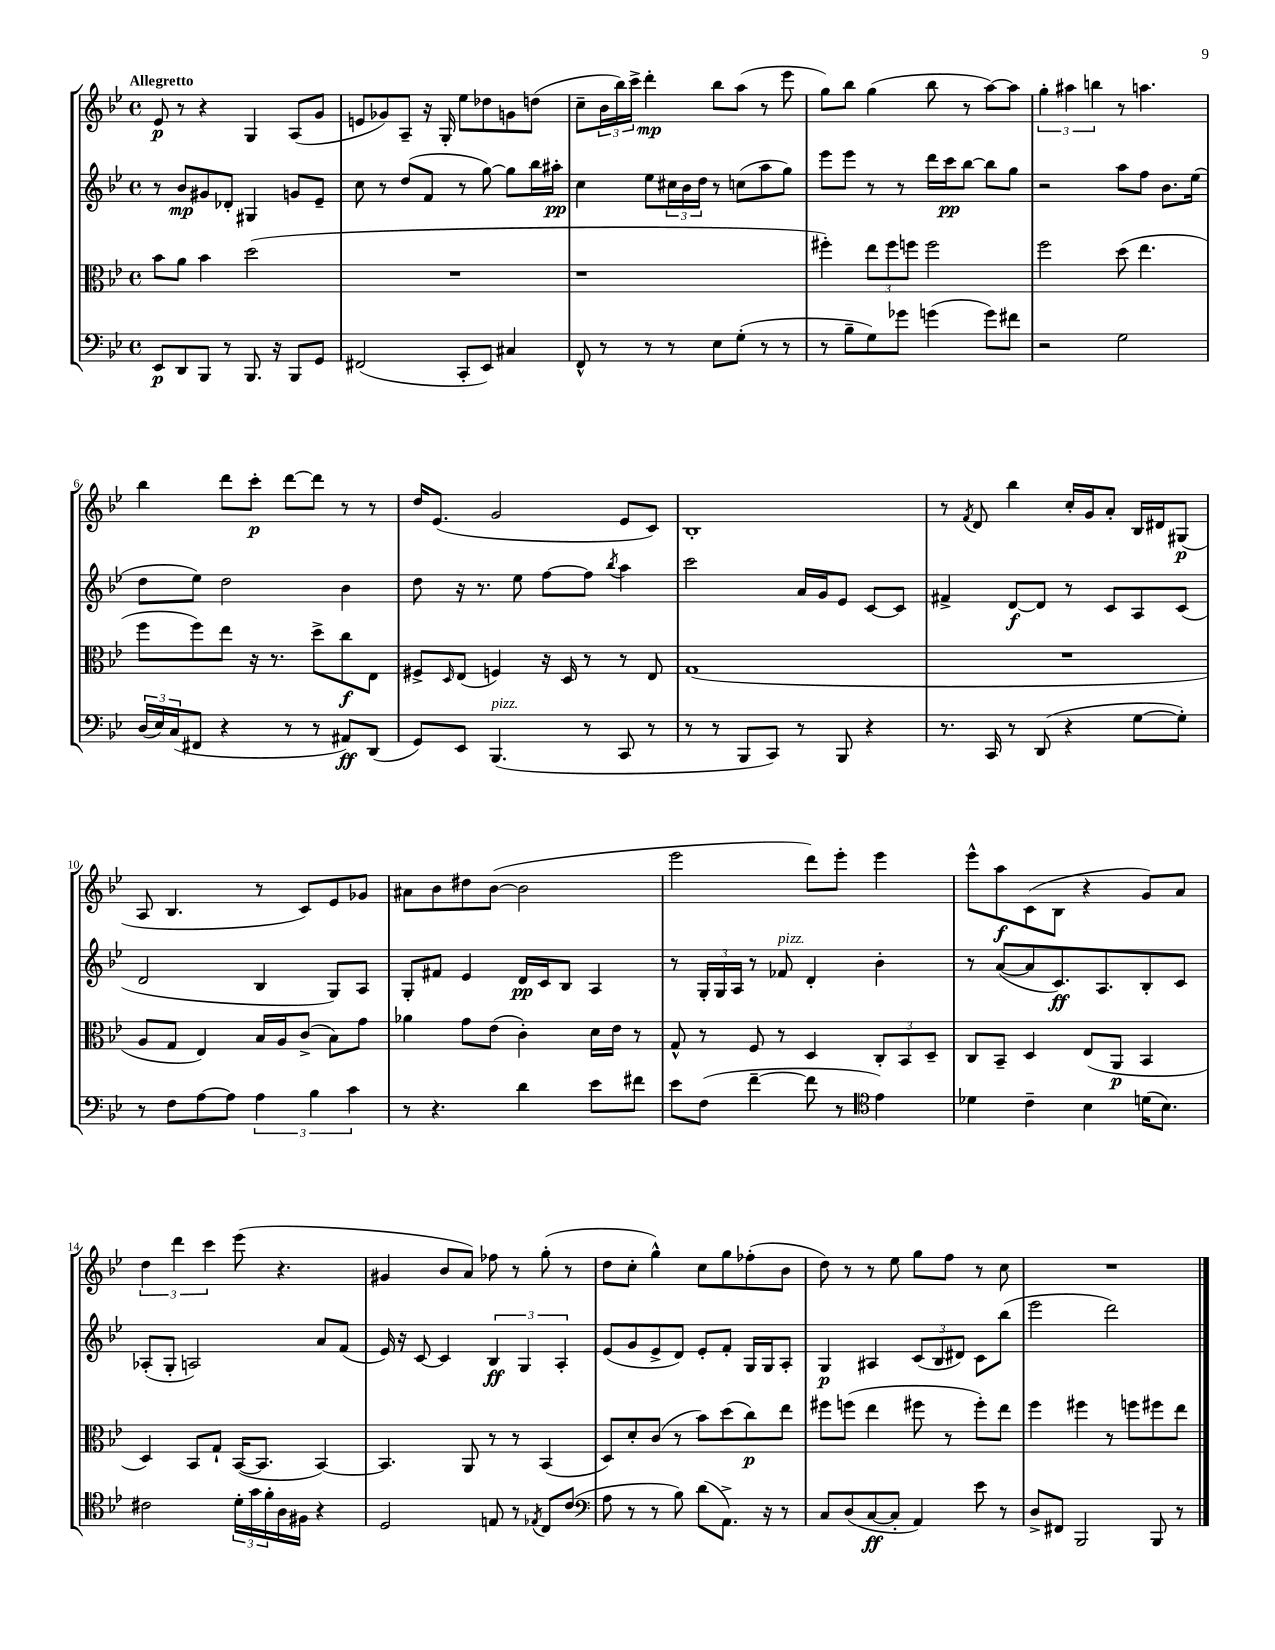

**kern	**kern	**kern	**kern
*staff4	*staff3	*staff2	*staff1
*clefF4	*clefC3	*clefG2	*clefG2
*k[b-e-]	*k[b-e-]	*k[b-e-]	*k[b-e-]
*M4/4	*M4/4	*M4/4	*M4/4
*met(c)	*met(c)	*met(c)	*met(c)
8EE-	8b-	8r	8e-
8DD	8a	8b-	8r
8BBB-	4b-	8g#	4r
8r	.	8d-'	.
8.BBB-	(2dd	4G#	4G
16r	.	.	.
8BBB-	.	8g	(8A
8GG	.	8e-~	8g
=	=	=	=
(2FF#	1r	8cc	8e
.	.	8r	8g-)
.	.	(8dd	8A~
.	.	8f	16r
.	.	.	16G'
8CC'	.	8r	8ee-
8EE-)	.	[8gg)	8dd-
4C#	.	8gg]	8g
.	.	16bb-	(8dd
.	.	16aa#'	.
=	=	=	=
8FF^^	1r	4cc	8cc~
8r	.	.	24b-
.	.	.	24bb-)
.	.	.	24ccc^
8r	.	8ee-	4ddd'
8r	.	24cc#	.
.	.	24b-	.
.	.	24dd	.
8E-	.	8r	8bb-
(8G'	.	(8cc	(8aa
8r	.	8aa	8r
8r	.	8gg)	8eee-
=	=	=	=
8r	4ff#')	8eee-	8gg)
8B-~	.	8eee-	8bb-
8G)	12ee-	8r	(4gg
.	12ff#	.	.
8g-	.	8r	.
.	12ff	.	.
(4g	2ff	16ddd	8bb-
.	.	16ccc	.
.	.	[8bb-	8r
8g)	.	8bb-]	[8aa)
8f#	.	8gg	8aa]
=	=	=	=
2r	2ff	2r	6gg'
.	.	.	6aa#
.	.	.	6bb
2G	(8dd	8aa	8r
.	4.ee-	8ff	4.aa
.	.	8.b-	.
.	.	(16ee-	.
=	=	=	=
(24D	8ff	8dd	4bb-
24E-)	.	.	.
(24C	.	.	.
8FF#	8ff)	8ee-)	.
4r	8ee-	2dd	8ddd
.	16r	.	8ccc'
.	8.r	.	.
8r	.	.	[8ddd
8r	8dd^	.	8ddd]
8AA#)	8cc	4b-	8r
(8DD	8E-	.	8r
=	=	=	=
8GG)	8F#^	8dd	16dd
.	.	.	(8.e-
.	16qqD	.	.
8EE-	(8E-	16r	.
.	.	8.r	.
(4.BBB-	4F)	.	2g
.	.	8ee-	.
.	16r	[8ff	.
.	16D	.	.
8r	8r	8ff]	.
.	.	8qbb-	.
8CC	8r	4aa	8e-
8r	8E-	.	8c)
=	=	=	=
8r	(1G	2ccc	1B-'
8r	.	.	.
8BBB-	.	.	.
8CC)	.	.	.
8r	.	16a	.
.	.	16g	.
8BBB-	.	8e-	.
4r	.	[8c	.
.	.	8c]	.
=	=	=	=
8.r	1r	4f#^	8r
.	.	.	8qf
.	.	.	8d
16CC	.	.	.
8r	.	[8d	4bb-
(8DD	.	8d]	.
4r	.	8r	16cc'
.	.	.	16g
.	.	8c	8a'
[8G	.	8A	16B-
.	.	.	16d#
8G'])	.	(8c	(8G#
=	=	=	=
8r	8A	2d	8A
8F	8G	.	4.B-
[8A	4E-)	.	.
8A]	.	.	.
6A	16B-	4B-	8r
.	16A	.	.
.	(8c^	.	8c)
6B-	.	.	.
.	8B-)	8G)	8e-
6c	.	.	.
.	8g	8A	8g-
=	=	=	=
8r	4a-	8G'	8a#
4.r	.	8f#	8b-
.	8g	4e-	8dd#
.	(8e-	.	([8b-
4d	4c')	16d	2b-]
.	.	16c	.
.	.	8B-	.
8e-	16d	4A	.
.	16e-	.	.
8f#	8r	.	.
=	=	=	=
8e-	8G^^	8r	2eee-
(8F	8r	24G'	.
.	.	24G	.
.	.	24A	.
[4f~	8F	8r	.
.	8r	8f-	.
8f]	4D	4d'	8ddd)
8r	.	.	8eee-'
*clefC4	*	*	*
4e-)	12C'	4b-'	4eee-
.	12BB-	.	.
.	12D~	.	.
=	=	=	=
4d-	8C	8r	8eee-^^
.	8BB-~	([8a	8aa
4c~	4D	8a]	(8c
.	.	8.c)	8B-
4B-	(8E-	.	4r
.	.	8.A	.
.	8AA	.	.
(16d	4BB-	8B-'	8g)
8.B-)	.	.	.
.	.	8c	8a
=	=	=	=
2c#	4D)	(8A-'	6dd
.	.	8G'	.
.	.	.	6ddd
.	8BB-	2A)	.
.	.	.	6ccc
.	8G`	.	.
24d'	([16BB-	.	(8eee-
24g	.	.	.
.	8.BB-]	.	.
24f'	.	.	.
16A	.	.	4.r
16F#	.	.	.
4r	[4BB-)	8a	.
.	.	(8f	.
=	=	=	=
2D	4.BB-]	16e-)	4g#
.	.	16r	.
.	.	[8c	.
.	.	4c]	8b-
.	8AA	.	8a)
8E	8r	6B-	8ff-
8r	8r	.	8r
.	.	6G	.
8qE-	.	.	.
8C	(4BB-	.	(8gg'
.	.	6A'	.
(8c	.	.	8r
=	=	=	=
*clefF4	*	*	*
8A	8D)	(8e-	8dd
8r	8d'	8g	8cc'
8r	(8c	8e-^	4gg^^)
8B-)	8r	8d)	.
(8d	8b-)	8e-'	8cc
8.AA^)	(8dd	8f'	8gg
.	8cc)	16G	(8ff-'
16r	.	16G	.
8r	8ee-	8A'	8b-
=	=	=	=
8C	8ff#	4G	8dd)
(8D	(8ff	.	8r
[8C	4ee-	4A#	8r
8C']	.	.	8ee-
4AA)	8ff#	(12c	8gg
.	.	12B-	.
.	8r	.	8ff
.	.	12d#)	.
8e-	8ff#')	8c	8r
8r	8ee-	(8bb-	8cc
=	=	=	=
8D^	4ff	2eee-	1r
8FF#	.	.	.
2BBB-	4ff#	.	.
.	8r	2ddd)	.
.	8ff	.	.
8BBB-	8ff#	.	.
8r	8ee-	.	.
==	==	==	==
*-	*-	*-	*-
